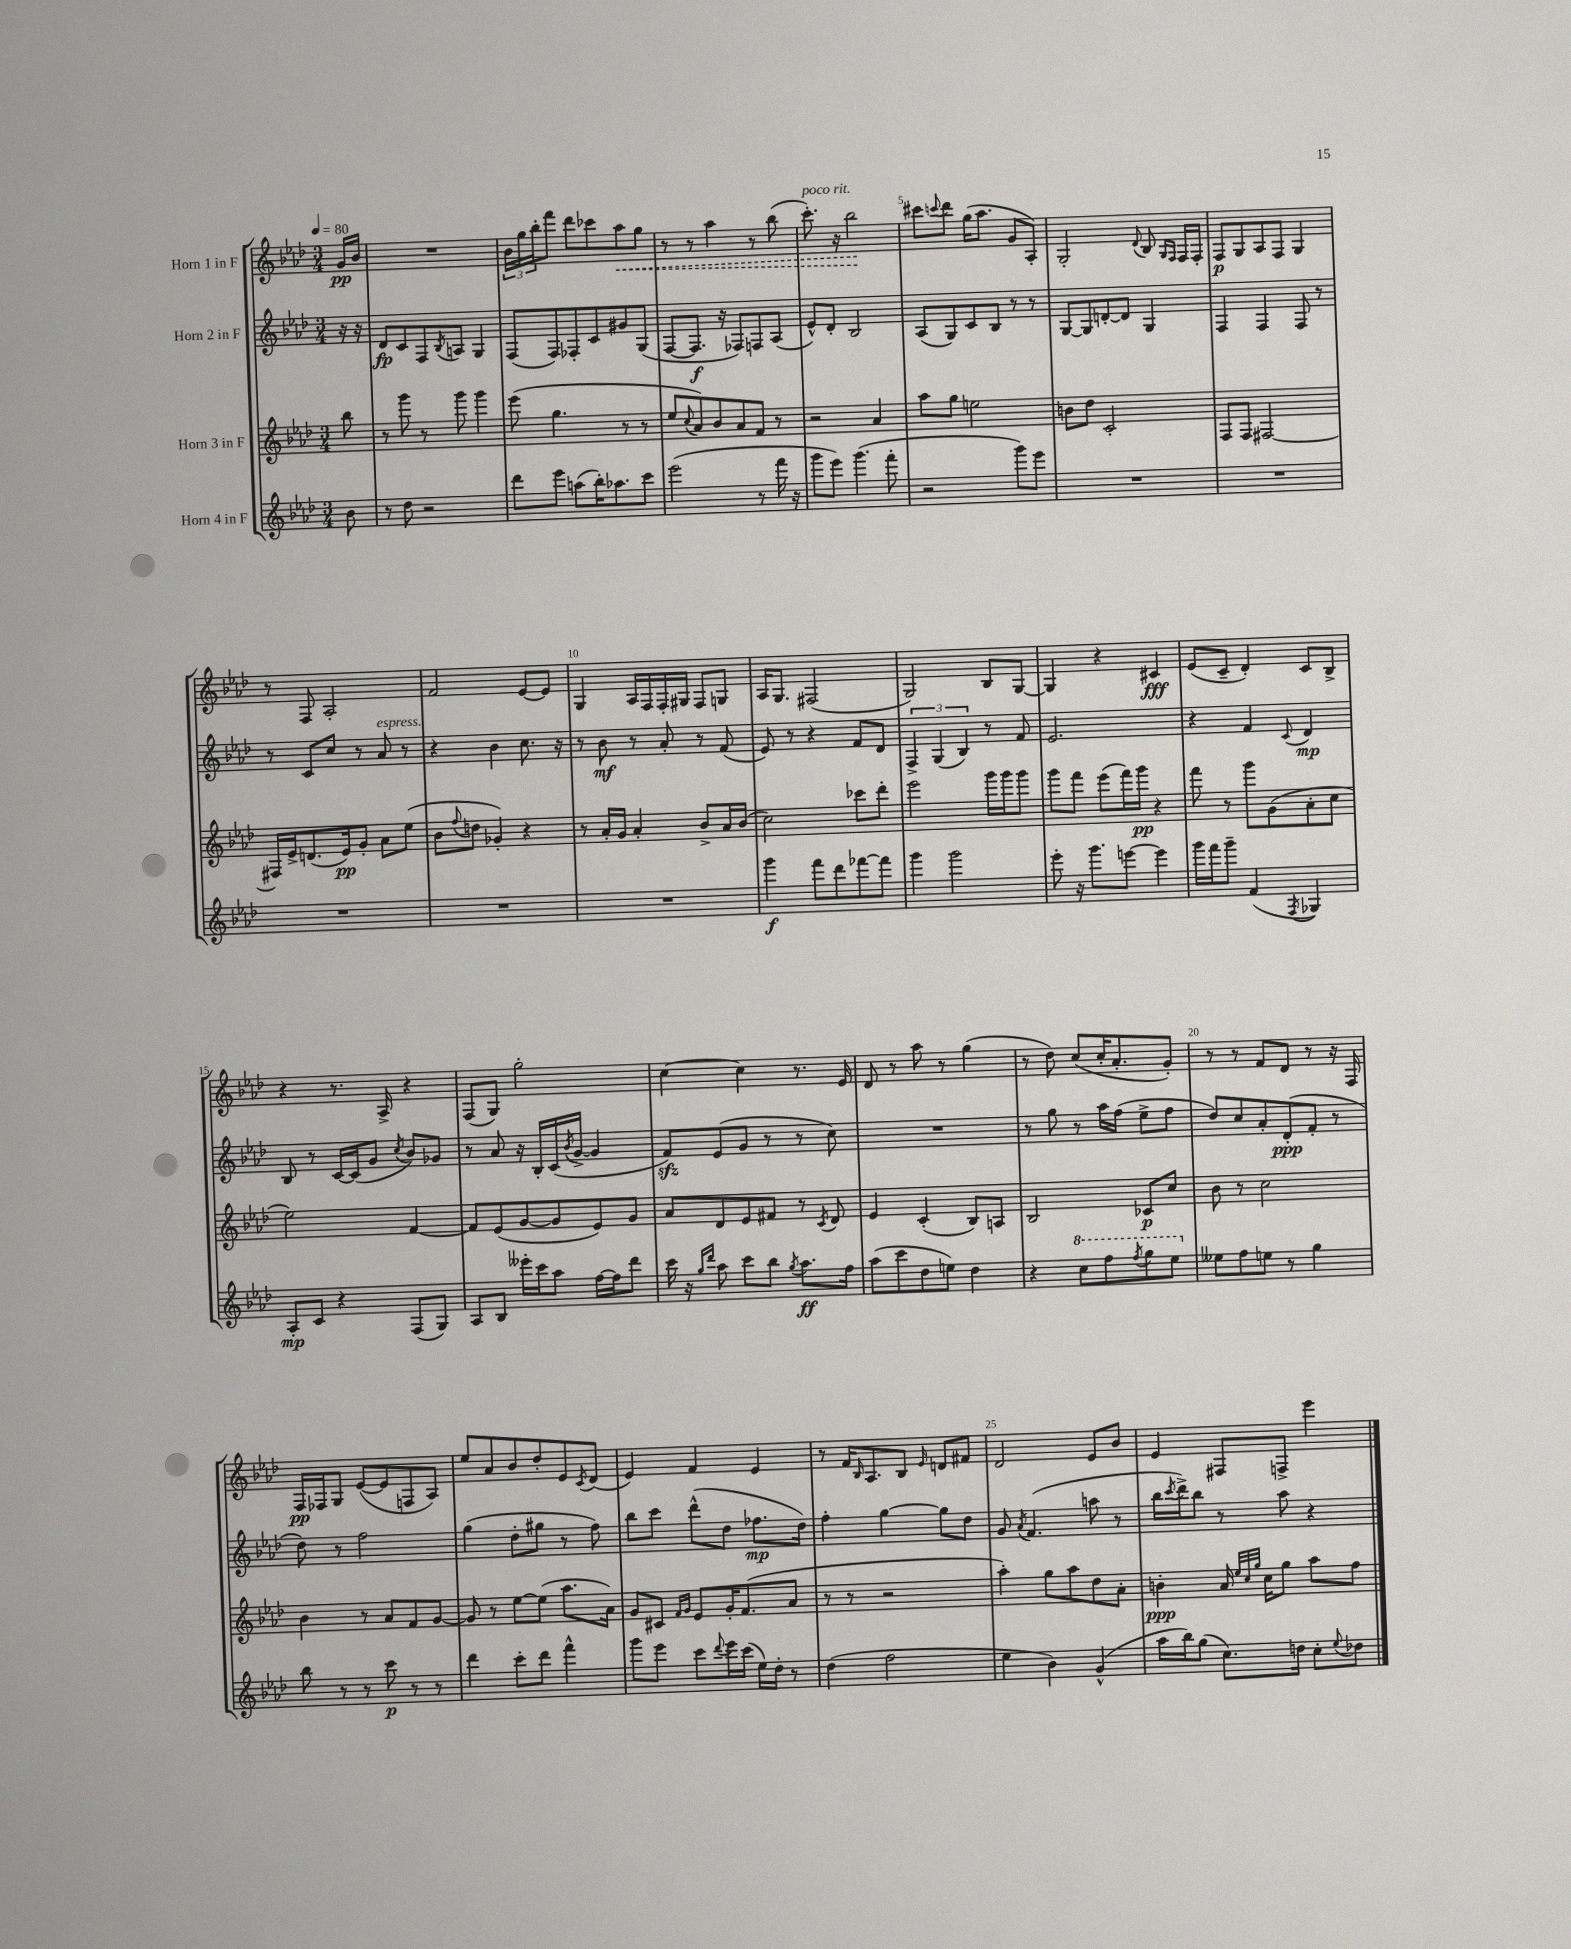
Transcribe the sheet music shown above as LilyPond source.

<<
\new StaffGroup <<
\new Staff = "s0" \with { instrumentName = "Horn 1 in F" } {
    \clef treble \key aes \major \numericTimeSignature \time 3/4 \partial 8 \tempo 4 = 80
    g'16\pp bes'16 |
    R2. |
    \tuplet 3/2 { bes'16 g''16 bes''16-. } f'''8 des'''8 ces'''8 \once \override Hairpin.style = #'dashed-line aes''8\< g''8 |
    r8 r8 aes''4 r8 bes''8( |
    c'''8.-.^\markup { \italic "poco rit." }) r16 bes''2\! |
    cis'''8 \appoggiatura { c'''8 } des'''8 g''16( aes''8. g'8 aes8-.) |
    g2-. \appoggiatura { des'8 } bes8 \grace { g16 f16 } f16 f16-. |
    f8\p g8 aes8 f8 g4 |
    r8 f8 aes2-. |
    f'2 ees'8~ ees'8 |
    g4 aes16 f16 f16-. gis16 f8 g8 |
    aes16 g8. fis2( |
    g2) bes8 g8~ |
    g4 r4 cis'4\fff |
    ees'8( c'8-- des'4-.) c'8 bes8-> |
    r4 r8. aes16-> r4 |
    f8( g8) g''2-. |
    c''4~ c''4 r8. ees'16 |
    des'8 r8 aes''8 r8 g''4( |
    r8 des''8) c''8( c''16-. aes'8.-. g'8-.) |
    r8 r8 f'8 des'8 r8 r16 f16 |
    f16\pp fes16 g8 ees'8~( ees'8 f8 aes8) |
    ees''8 aes'8 bes'8 des''8-. ees'8 \acciaccatura { c'8 } des'8( |
    ees'4) f'4 ees'4 |
    r8 f'16 \grace { bes16 } aes8. bes8 \grace { ees'16 } d'8 fis'8 |
    des'2 ees'8 bes'8 |
    ees'4 fis8 f8-> ees'''4 \bar "|." |
}
\new Staff = "s1" \with { instrumentName = "Horn 2 in F" } {
    \clef treble \key aes \major \numericTimeSignature \time 3/4 \partial 8
    r16 r16 |
    des'8\fp c'8 f8 \acciaccatura { bes8 } a8 g4 |
    f8( f8) fes8-. c'8 gis'8 g8( |
    f8~ f8.\f r16 fes8) f8 aes8( |
    ees'8-^) des'8-. bes2 |
    aes8( g8) c'8 bes8 r8 r8 |
    g8~ g8 d'8~-. d'8 g4 |
    f4 f4 f8 r8 |
    r8 c'8 c''8 r8 aes'8^\markup { \italic "espress." } r8 |
    r4 bes'4 c''8. r16 |
    r8 bes'8\mf r8 aes'8-. r8 f'8( |
    ees'8) r8 r4 f'8 des'8 |
    \tuplet 3/2 { f4-> g4( bes4) } r8 f'8 |
    ees'2. |
    r4 f'4 \appoggiatura { c'8 } des'4\mp |
    bes8 r8 c'16~ c'16( g'8 \acciaccatura { c''8 } bes'8) ges'8 |
    r8 aes'8 r16 bes16-. c'16( \acciaccatura { bes'8 } g'16~-> g'4 |
    f'8\sfz) ees'8( g'8 r8 r8 c''8) |
    R2. |
    r8 g''8 r8 aes''16 f''16( ees''8-> f''8 |
    des''8) c''8 aes'8-. des'8-.\ppp( f'8-. r8 |
    des''8) r8 f''2 |
    g''4( des''8-. gis''8 r8 f''8) |
    bes''8 c'''8 des'''8-^( des''8 fes''8.\mp des''16) |
    f''4-. g''4~ g''8 des''8 |
    g'8 \acciaccatura { aes'8 } f'4.( a''8 r8 |
    bes''16 \acciaccatura { c'''8 } des'''16->) bes''8 r8 aes''8 r4 \bar "|." |
}
\new Staff = "s2" \with { instrumentName = "Horn 3 in F" } {
    \clef treble \key aes \major \numericTimeSignature \time 3/4 \partial 8
    bes''8 |
    r8 g'''8 r8 g'''8 g'''4 |
    ees'''8( g''4. r8 r8 |
    ees''8 \appoggiatura { c''8 } aes'8) bes'8 aes'8 f'8 r8 |
    r2 aes'4 |
    aes''8 g''8 e''2 |
    b'8 des''8 c'2-. |
    f8 f8 fis2~ |
    fis16 ees'16-> d'8.( ees'16\pp) g'8-. aes'8 ees''8( |
    bes'8 \appoggiatura { f''8 } d''8 ges'4-.) r4 |
    r8 aes'16-. g'16 aes'4-. bes'8-> aes'16 bes'16( |
    c''2) ces'''8 des'''8-. |
    ees'''2 g'''16 g'''16 g'''8 |
    g'''8 f'''8 ees'''8( f'''16) g'''16\pp r4 |
    f'''8 r8 g'''8 g'8( aes'8-. c''8 |
    ees''2) f'4~ |
    f'8 ees'8( g'8~ g'8 ees'8) g'8 |
    aes'8 des'8 ees'8 fis'8 r8 \acciaccatura { c'8 } des'8 |
    ees'4 c'4-.( bes8) a8 |
    bes2 ces'8\p c''8 |
    bes'8 r8 c''2 |
    bes'4 r8 aes'8 f'8 g'8~ |
    g'8 r8 ees''8~ ees''8( aes''8. aes'16) |
    g'8 cis'8 \grace { f'16 g'16 } ees'8 g'16-. f'8.( aes'8 |
    r8 r8 r2 |
    aes''4-.) g''8 aes''8 des''8 aes'8-. |
    b'4-.\ppp aes'16 \grace { ees''32 c''32 g''32 } c''16 g''8 aes''8 f''8 \bar "|." |
}
\new Staff = "s3" \with { instrumentName = "Horn 4 in F" } {
    \clef treble \key aes \major \numericTimeSignature \time 3/4 \partial 8
    bes'8 |
    r8 des''8 r2 |
    des'''8 ees'''8 a''8( bes''16-.) aes''8. c'''8 |
    ees'''2( r8 f'''16 r16 |
    g'''8 ees'''8) g'''4.( f'''8-. |
    r2 g'''8) ees'''8 |
    R2. |
    R2. |
    R2. |
    R2. |
    R2. |
    g'''4\f f'''8 des'''8 fes'''8~ fes'''8 |
    g'''4 g'''2 |
    ees'''8-. r16 g'''8. e'''8~ e'''4 |
    g'''16 f'''16 g'''8-- f'4( \acciaccatura { f8 } ges4) |
    aes8-.\mp c'8 r4 f8( g8) |
    aes8 bes8 eeses'''16-. c'''16 aes''8 f''16~ f''16 des'''8 |
    c'''16 r16 \grace { g''16 des'''16 } aes''8 c'''8 bes''8 \acciaccatura { g''8 } aes''8.\ff f''16 |
    aes''8( c'''8 des''8 e''8) des''4 |
    r4 \ottava #1 c'''8 f'''8 \acciaccatura { f'''8 } g'''8 ees'''8 \ottava #0 |
    eeses''8 f''8 e''8 r8 g''4 |
    bes''8 r8 r8 c'''8\p r8 r8 |
    des'''4 c'''8-. des'''8 f'''4-^ |
    g'''8 ees'''8 c'''8 \appoggiatura { des'''8 } ees'''16 c'''16( ees''16) des''16-. r8 |
    des''4( f''2 |
    ees''4 bes'4) g'4-^( |
    aes''16 bes''16) g''8( c''8.) d''16 c''8-. \appoggiatura { ees''8 } des''8 \bar "|." |
}
>>
>>
\layout { \context { \Score \override BarNumber.break-visibility = ##(#f #t #t) barNumberVisibility = #(every-nth-bar-number-visible 5) } }
